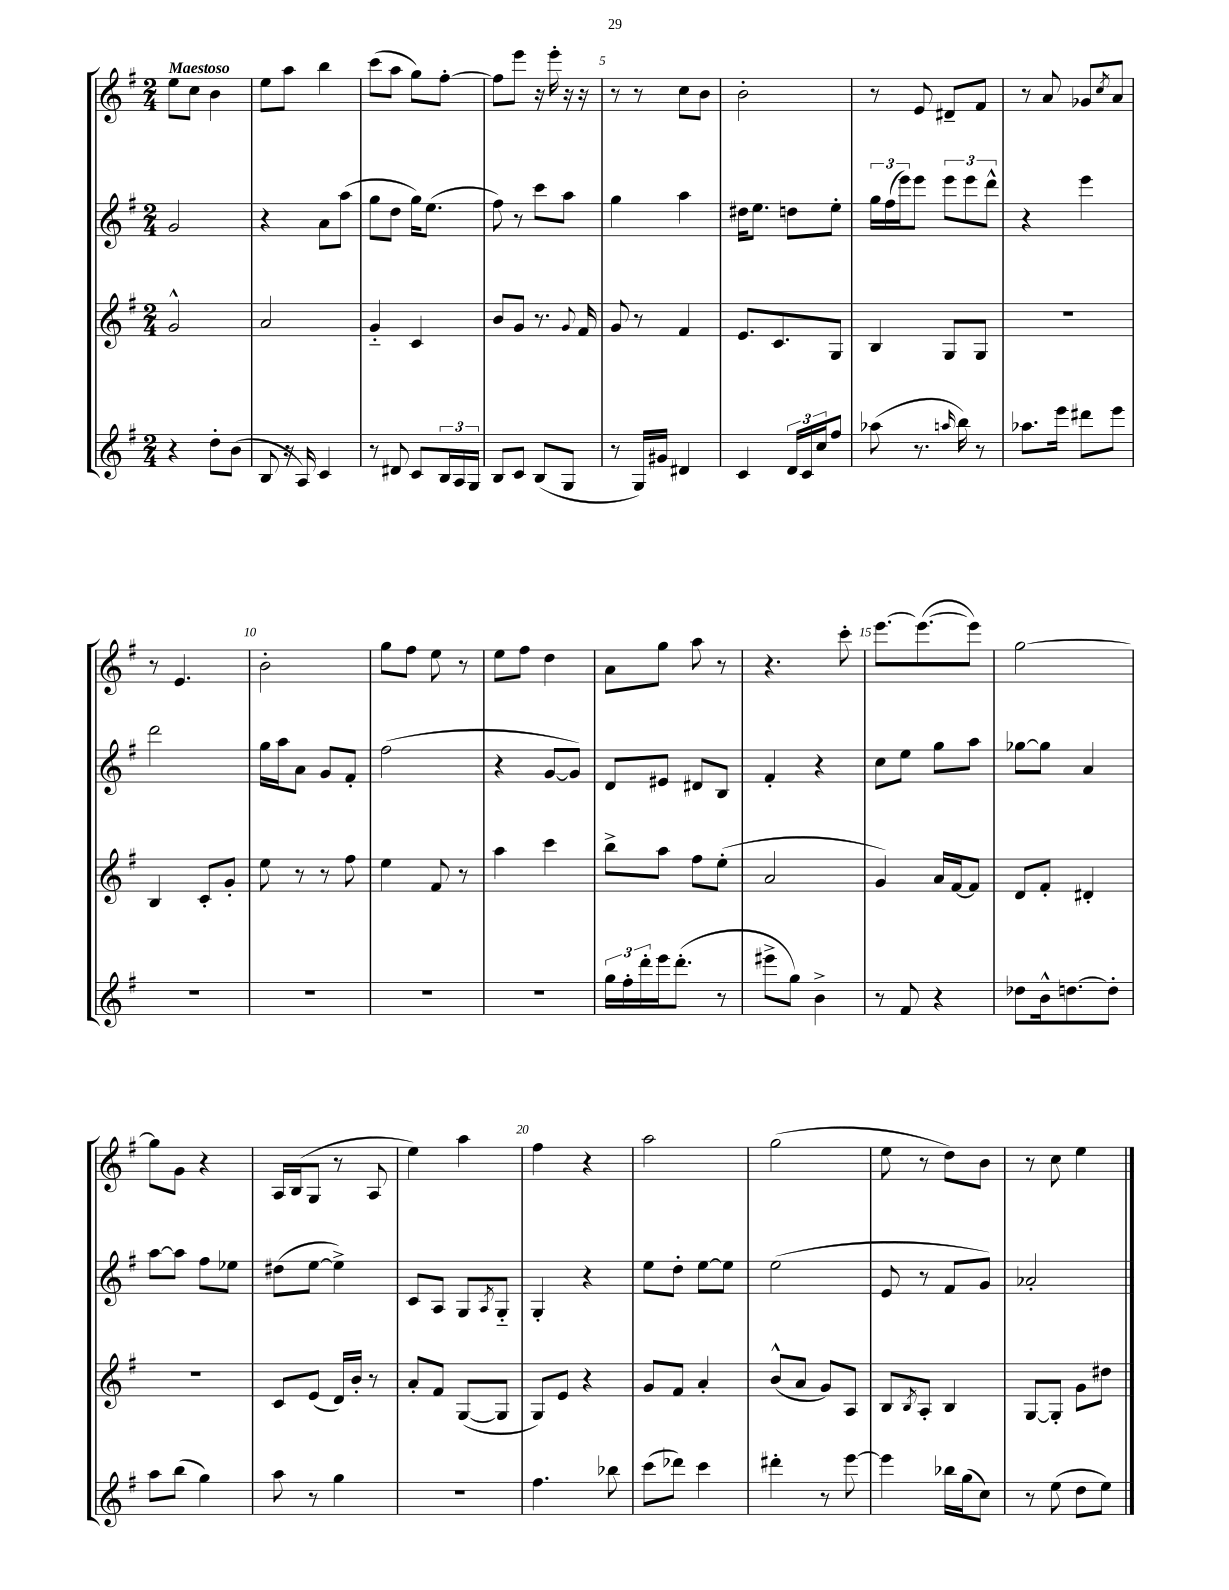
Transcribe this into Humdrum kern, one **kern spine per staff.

**kern	**kern	**kern	**kern
*part4	*part3	*part2	*part1
*staff4	*staff3	*staff2	*staff1
*clefG2	*clefG2	*clefG2	*clefG2
*k[f#]	*k[f#]	*k[f#]	*k[f#]
*M2/4	*M2/4	*M2/4	*M2/4
=1	=1	=1	=1
!	!	!	!LO:TX:a:B:t=Maestoso
4r	2g^^/	2g/	8ee\L
.	.	.	8cc\J
8dd'\L	.	.	4b\
(8b\J	.	.	.
=2	=2	=2	=2
8B/	2a/	4r	8ee\L
16r	.	.	8aa\J
16A/)	.	.	.
4c/	.	8a\L	4bb\
.	.	(8aa\J	.
=3	=3	=3	=3
8r	4g/	8gg\L	(8ccc\L
8d#X/	.	8dd\J	8aa\J
8c/L	4c/	16gg\KL)	8gg\L)
.	.	(8.ee\J	.
24B/L	.	.	[8ff#'\J
24A/	.	.	.
24G/JJ	.	.	.
=4	=4	=4	=4
8B/L	8b/L	8ff#\)	8ff#\L]
8c/J	8g/J	8r	8eee\J
(8B/L	8.r	8ccc\L	16r
.	.	.	16eee'\
8G/J	.	8aa\J	16r
.	8qqg/	.	.
.	16f#/	.	16r
=5	=5	=5	=5
8r	8g/	4gg\	8r
16G/LL)	8r	.	8r
16g#X/JJ	.	.	.
4d#X/	4f#/	4aa\	8cc\L
.	.	.	8b\J
=6	=6	=6	=6
4c/	8.e/L	16dd#X\KL	2b'\
.	.	8.ee\J	.
.	8.c/	.	.
24d/LL	.	8ddn\L	.
24c/	.	.	.
24cc/J	.	.	.
8ff#/J	8G/J	8ee'\J	.
=7	=7	=7	=7
(8aa-X\	4B/	24gg\LL	8r
.	.	(24ff#\	.
.	.	24eee\J)	.
8.r	.	8eee\J	8e/
.	8G/L	12eee\L	8d#X~/L
16qqaan/	.	.	.
16bb\)	.	.	.
.	.	12eee\	.
8r	8G/J	.	8f#/J
.	.	12ddd^^\J	.
=8	=8	=8	=8
8.aa-X\L	2r	4r	8r
.	.	.	8a/
16eee\Jk	.	.	.
8ddd#X\L	.	4eee\	8g-X/L
.	.	.	8qcc/
8eee\J	.	.	8a/J
!!LO:LB:g=z
=9	=9	=9	=9
2r	4B/	2ddd\	8r
.	.	.	4.e/
.	8c'/L	.	.
.	8g'/J	.	.
=10	=10	=10	=10
2r	8ee\	16gg\LL	2b'\
.	.	16aa\J	.
.	8r	8a\J	.
.	8r	8g/L	.
.	8ff#\	8f#'/J	.
=11	=11	=11	=11
2r	4ee\	(2ff#\	8gg\L
.	.	.	8ff#\J
.	8f#/	.	8ee\
.	8r	.	8r
=12	=12	=12	=12
2r	4aa\	4r	8ee\L
.	.	.	8ff#\J
.	4ccc\	[8g/L	4dd\
.	.	8g/J])	.
=13	=13	=13	=13
24gg\LL	8bb^\L	8d/L	8a\L
24ff#'\	.	.	.
24ddd'\	.	.	.
16eee\J	8aa\J	8e#X/J	8gg\J
(8.ddd'\J	.	.	.
.	8ff#\L	8d#X/L	8aa\
8r	(8ee'\J	8B/J	8r
=14	=14	=14	=14
8eee#X^\L	2a/	4f#'/	4.r
8gg\J)	.	.	.
4b^\	.	4r	.
.	.	.	8ccc'\
=15	=15	=15	=15
8r	4g/)	8cc\L	[8.eee\L
8f#/	.	8ee\J	.
.	.	.	(8.eee\_
4r	16a/LL	8gg\L	.
.	[16f#/J	.	.
.	8f#/J]	8aa\J	8eee\J])
=16	=16	=16	=16
8dd-X\L	8d/L	[8gg-X\L	[2gg\
16b^^\k	8f#'/J	8gg-\J]	.
[8.ddn\	.	.	.
.	4d#X'/	4a/	.
8dd'\J]	.	.	.
!!LO:LB:g=z
=17	=17	=17	=17
8aa\L	2r	[8aa\L	8gg\L]
(8bb\J	.	8aa\J]	8g\J
4gg\)	.	8ff#\L	4r
.	.	8ee-X\J	.
=18	=18	=18	=18
8aa\	8c/L	(8dd#X\L	16A/LL
.	.	.	(16B/J
8r	(8e/J	[8ee\J	8G/J
4gg\	16d/LL)	4ee^\])	8r
.	16b'/JJ	.	.
.	8r	.	8A/
=19	=19	=19	=19
2r	8a'/L	8c/L	4ee\)
.	8f#/J	8A/J	.
.	([8G/L	8G/L	4aa\
.	.	8qA/	.
.	8G/J]	8G/J	.
=20	=20	=20	=20
4.ff#\	8G/L)	4G'/	4ff#\
.	8e/J	.	.
.	4r	4r	4r
8bb-X\	.	.	.
=21	=21	=21	=21
(8ccc\L	8g/L	8ee\L	2aa\
8ddd-X\J)	8f#/J	8dd'\J	.
4ccc\	4a'/	[8ee\L	.
.	.	8ee\J]	.
=22	=22	=22	=22
4ddd#X'\	(8b^^/L	(2ee\	(2gg\
.	8a/J	.	.
8r	8g/L)	.	.
[8eee\	8A/J	.	.
=23	=23	=23	=23
4eee\]	8B/L	8e/	8ee\
.	8qB/	.	.
.	8A'/J	8r	8r
16bb-X\LL	4B/	8f#/L	8dd\L)
(16gg\J	.	.	.
8cc\J)	.	8g/J)	8b\J
=24	=24	=24	=24
8r	[8G/L	2a-X'/	8r
(8ee\	8G'/J]	.	8cc\
8dd\L	8g\L	.	4ee\
8ee\J)	8dd#X\J	.	.
==	==	==	==
*-	*-	*-	*-
